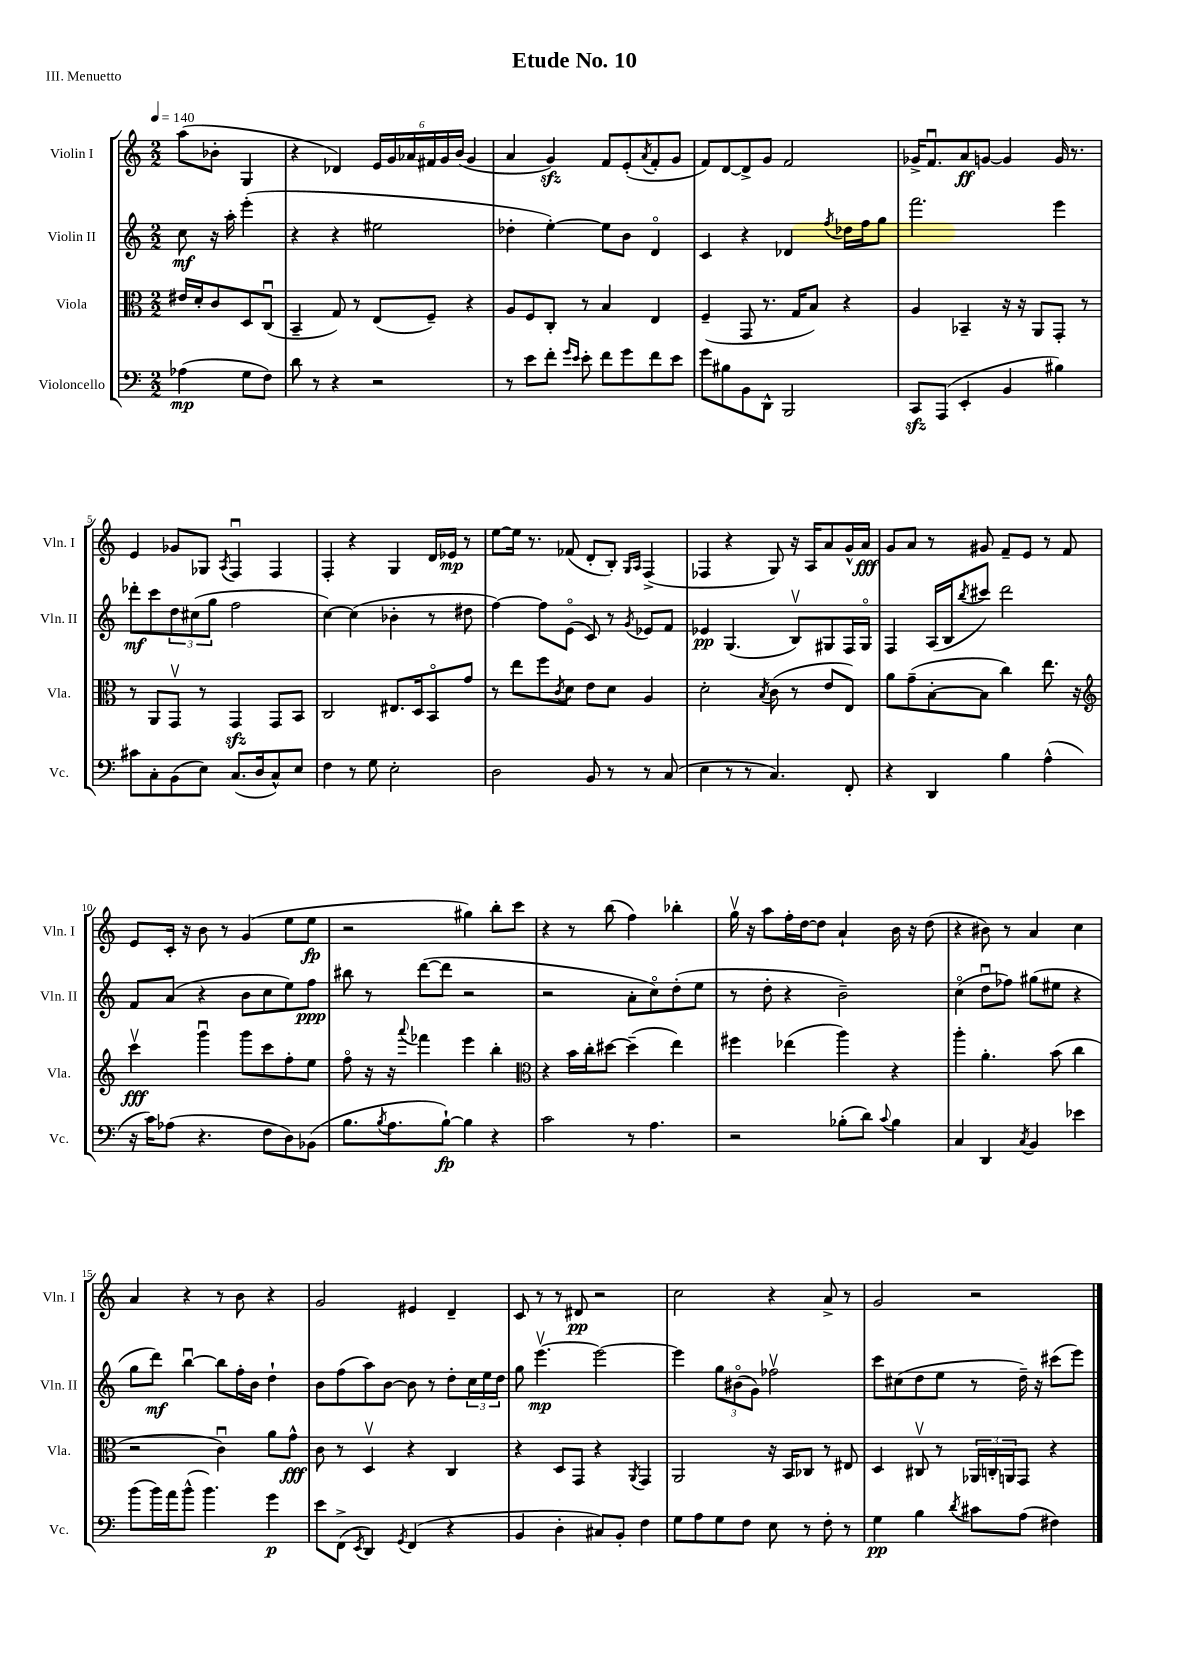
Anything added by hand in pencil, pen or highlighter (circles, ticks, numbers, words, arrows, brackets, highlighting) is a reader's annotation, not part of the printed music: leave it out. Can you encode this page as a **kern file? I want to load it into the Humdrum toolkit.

**kern	**dynam	**kern	**dynam	**kern	**dynam	**kern	**dynam
*part4	*part4	*part3	*part3	*part2	*part2	*part1	*part1
*staff4	*staff4	*staff3	*staff3	*staff2	*staff2	*staff1	*staff1
*I"Violoncello	*	*I"Viola	*	*I"Violin II	*	*I"Violin I	*
*I'Vc.	*	*I'Vla.	*	*I'Vln. II	*	*I'Vln. I	*
*clefF4	*	*clefC3	*	*clefG2	*	*clefG2	*
*k[]	*	*k[]	*	*k[]	*	*k[]	*
*M2/2	*	*M2/2	*	*M2/2	*	*M2/2	*
*MM140	*	*MM140	*	*MM140	*	*MM140	*
=	=	=	=	=	=	=	=
(4A-X\	mp	16e#X/LL	.	8cc\	mf	(8aa\L	.
.	.	16d'/J	.	.	.	.	.
.	.	8c/	.	16r	.	8b-X'\J	.
.	.	.	.	16aa'\	.	.	.
8G\L	.	8D/	.	(4eee'\	.	4G/	.
8F\J)	.	(8Cu/J	.	.	.	.	.
=1	=1	=1	=1	=1	=1	=1	=1
8d\	.	4BB~/	.	4r	.	4r	.
8r	.	.	.	.	.	.	.
4r	.	8G/)	.	4r	.	4d-X/)	.
.	.	8r	.	.	.	.	.
2r	.	(8E/L	.	2ee#X\	.	24e/LL	.
.	.	.	.	.	.	24g/	.
.	.	.	.	.	.	24a-X/	.
.	.	8F~/J)	.	.	.	24f#X/	.
.	.	.	.	.	.	24g/	.
.	.	.	.	.	.	(24b/JJ	.
.	.	4r	.	.	.	4g/	.
=2	=2	=2	=2	=2	=2	=2	=2
8r	.	8A/L	.	4dd-X'\	.	4a/	.
8e\L	.	8F/	.	.	.	.	.
8f'\J	.	8C'/J	.	[4ee'\)	.	4gzz/)	.
16qqg/LL	.	.	.	.	.	.	.
16qqe/JJ	.	.	.	.	.	.	.
8e'\	.	8r	.	.	.	.	.
8f\L	.	4B/	.	8ee\L]	.	8f/L	.
8g\	.	.	.	8b\J	.	(8e'/	.
.	.	.	.	.	.	8qa/	.
8f\	.	4E/	.	4d/	.	8f'/	.
8e\J	.	.	.	.	.	8g/J	.
=3	=3	=3	=3	=3	=3	=3	=3
8g\L	.	(4F~/	.	4c/	.	8f/L)	.
8B#X\	.	.	.	.	.	[8d/	.
8BB\	.	8GG/	.	4r	.	8d^/]	.
8DD^^\J	.	8.r	.	.	.	8g/J	.
2BBB/	.	.	.	4d-X/	.	2f/	.
.	.	16G/KL	.	.	.	.	.
.	.	8B/J)	.	.	.	.	.
.	.	.	.	8qff/	.	.	.
.	.	4r	.	16dd-X\LL	.	.	.
.	.	.	.	16ff\J	.	.	.
.	.	.	.	8gg\J	.	.	.
=4	=4	=4	=4	=4	=4	=4	=4
8CCzz/L	.	4A/	.	2.fff\	.	16g-X^/KL	.
.	.	.	.	.	.	8.fu/	.
(8AAA/J	.	.	.	.	.	.	.
4EE'/	.	4BB-X~/	.	.	.	8a/	ff
.	.	.	.	.	.	[8gn/J	.
4BB/	.	16r	.	.	.	4g/]	.
.	.	16r	.	.	.	.	.
.	.	8AA/L	.	.	.	.	.
4B#X\)	.	8GG'/J	.	4eee\	.	16g/	.
.	.	.	.	.	.	8.r	.
.	.	8r	.	.	.	.	.
!!LO:LB:g=z
=5	=5	=5	=5	=5	=5	=5	=5
8c#X\L	.	8r	.	8ddd-X'\L	mf	4e/	.
8C'\	.	8AA/L	.	8ccc\	.	.	.
(8BB\	.	8GGv/J	.	12dd\	.	8g-X/L	.
.	.	.	.	(12cc#X\	.	.	.
8E\J)	.	8r	.	.	.	8G-X/J	.
.	.	.	.	12gg\J	.	.	.
.	.	.	.	.	.	8qA/	.
(8.C/L	.	4GGzz/	.	2ff\	.	4Fu/	.
16D/k	.	.	.	.	.	.	.
8C^^/)	.	8GG/L	.	.	.	4F/	.
8E/J	.	8BB/J	.	.	.	.	.
=6	=6	=6	=6	=6	=6	=6	=6
4F\	.	2C/	.	[4cc\)	.	4F'/	.
8r	.	.	.	(4cc\]	.	4r	.
8G\	.	.	.	.	.	.	.
2E'\	.	8.E#X/L	.	4b-X'\	.	4G/	.
.	.	16D/k	.	.	.	.	.
.	.	8BB/	.	8r	.	16d/LL	.
.	.	.	.	.	.	16e-X/JJ	mp
.	.	8g/J	.	8dd#X\	.	8r	.
=7	=7	=7	=7	=7	=7	=7	=7
2D\	.	8r	.	[4ff\)	.	[8ee\L	.
.	.	8ee\L	.	.	.	16ee\Jk]	.
.	.	.	.	.	.	8.r	.
.	.	8ff\	.	8ff\L]	.	.	.
.	.	8qc/	.	.	.	.	.
.	.	8d\J	.	(8e\J	.	(8f-X/	.
8BB/	.	8e\L	.	8c/)	.	8d'/L	.
8r	.	8d\J	.	8r	.	8B'/J)	.
.	.	.	.	.	.	16qqG/LL	.
.	.	.	.	8qg/	.	16qqA/JJ	.
8r	.	4A/	.	8e-X/L	.	(4F^/	.
(8C/	.	.	.	8f/J	.	.	.
=8	=8	=8	=8	=8	=8	=8	=8
4E\	.	2d'\	.	4e-X/	pp	4F-X/	.
8r	.	.	.	(4.G/	.	4r	.
8r	.	.	.	.	.	.	.
.	.	8qB/	.	.	.	.	.
4.C/)	.	(8c\	.	.	.	8G/)	.
.	.	8r	.	8Bv/L)	.	16r	.
.	.	.	.	.	.	16A/KL	.
.	.	8e/L	.	8G#X/	.	8a/	.
8FF'/	.	8E/J)	.	16F/L	.	16g^^/L	.
.	.	.	.	16G#/JJ	.	16a/JJ	fff
=9	=9	=9	=9	=9	=9	=9	=9
4r	.	8a\L	.	4F/	.	8g/L	.
.	.	(8g~\	.	.	.	8a/J	.
4DD/	.	[8B'\	.	(16A/LL	.	8r	.
.	.	.	.	16B/J	.	.	.
.	.	.	.	8qbb/	.	.	.
.	.	8B\J]	.	8ccc#X/J)	.	8g#X/	.
4B\	.	4cc\)	.	2ddd\	.	8f~/L	.
.	.	.	.	.	.	8e/J	.
(4A^^\	.	8.ee\	.	.	.	8r	.
.	.	.	.	.	.	8f/	.
.	.	16r	.	.	.	.	.
!!LO:LB:g=z
=10	=10	=10	=10	=10	=10	=10	=10
*	*	*clefG2	*	*	*	*	*
16r	.	4cccv\	fff	8f/L	.	8e/L	.
16c\KL)	.	.	.	.	.	.	.
(8A-X\J	.	.	.	(8a/J	.	16c'/Jk	.
.	.	.	.	.	.	16r	.
4.r	.	4gggu\	.	4r	.	8b\	.
.	.	.	.	.	.	8r	.
.	.	8ggg\L	.	8b\L	.	(4g/	.
8F\L	.	8ccc\	.	8cc\	.	.	.
8D\)	.	8ff'\	.	8ee\)	.	8ee\L	.
(8BB-X\J	.	8ee\J	.	8ff\J	ppp	8ee\J	fp
=11	=11	=11	=11	=11	=11	=11	=11
8.B\L	.	8ff\	.	8bb#X\	.	2r	.
.	.	16r	.	8r	.	.	.
8qB/	.	.	.	.	.	.	.
8.A\	.	16r	.	.	.	.	.
.	.	8qqaaa/	.	.	.	.	.
.	.	4fff-X\	.	([8ddd\L	.	.	.
[8B`\J)	fp	.	.	8ddd\J]	.	.	.
4B\]	.	4eee\	.	2r	.	4gg#X\)	.
4r	.	4bb'\	.	.	.	8bb'\L	.
.	.	.	.	.	.	8ccc\J	.
=12	=12	=12	=12	=12	=12	=12	=12
*	*	*clefC3	*	*	*	*	*
2c\	.	4r	.	2r	.	4r	.
.	.	16b\LL	.	.	.	8r	.
.	.	16cc'\J	.	.	.	.	.
.	.	[8dd#X\J	.	.	.	(8bb\	.
8r	.	(4dd#~\]	.	8a'\L	.	4ff\)	.
4.A\	.	.	.	8cc\)	.	.	.
.	.	4ee\)	.	(8dd'\	.	4bb-X'\	.
.	.	.	.	8ee\J	.	.	.
=13	=13	=13	=13	=13	=13	=13	=13
2r	.	4ff#X\	.	8r	.	16ggv\	.
.	.	.	.	.	.	16r	.
.	.	.	.	8dd'\	.	8aa\L	.
.	.	(4ee-X\	.	4r	.	16ff'\L	.
.	.	.	.	.	.	[16dd\J	.
.	.	.	.	.	.	8dd\J]	.
(8B-X'\L	.	4aa\)	.	2b~\)	.	4a`/	.
8d\J)	.	.	.	.	.	.	.
8qqc/	.	.	.	.	.	.	.
4B-\	.	4r	.	.	.	16b\	.
.	.	.	.	.	.	16r	.
.	.	.	.	.	.	(8dd\	.
=14	=14	=14	=14	=14	=14	=14	=14
4C/	.	4aa'\	.	(4cc\	.	4r	.
4DD/	.	4.a'\	.	8ddu\L	.	8b#X\)	.
.	.	.	.	8ff-X\J)	.	8r	.
8qC/	.	.	.	.	.	.	.
4BB/	.	.	.	(8gg#X\L	.	4a/	.
.	.	(8b\	.	8ee#X\J	.	.	.
4e-X\	.	4cc\	.	4r	.	4cc\	.
!!LO:LB:g=z
=15	=15	=15	=15	=15	=15	=15	=15
(8b\L	.	2r	.	8gg\L	.	4a/	.
16b\L)	.	.	.	8ddd\J)	mf	.	.
16a\J	.	.	.	.	.	.	.
(8b^^\J	.	.	.	[4bbu\	.	4r	.
4.b\)	.	.	.	.	.	.	.
.	.	4cu\)	.	8bb\L]	.	8r	.
.	.	.	.	16ff'\L	.	8b\	.
.	.	.	.	16b\JJ	.	.	.
4g\	p	8a\L	.	4dd`\	.	4r	.
.	.	8g^^\J	fff	.	.	.	.
=16	=16	=16	=16	=16	=16	=16	=16
8e\L	.	8c\	.	8b\L	.	2g/	.
(8FF^\J	.	8r	.	(8ff\	.	.	.
8qEE/	.	.	.	.	.	.	.
4DD/)	.	4Dv/	.	8aa\)	.	.	.
.	.	.	.	[8b\J	.	.	.
8qGG/	.	.	.	.	.	.	.
(4FF/	.	4r	.	8b\]	.	4e#X/	.
.	.	.	.	8r	.	.	.
4r	.	4C/	.	8dd'\L	.	4d~/	.
.	.	.	.	24cc\L	.	.	.
.	.	.	.	24ee\	.	.	.
.	.	.	.	24dd\JJ	.	.	.
=17	=17	=17	=17	=17	=17	=17	=17
4BB/	.	4r	.	8gg\	.	8c/	.
.	.	.	.	[4.eeev\	mp	8r	.
4D'\	.	8D/L	.	.	.	8r	.
.	.	8GG/J	.	.	.	8d#X/	pp
8C#X/L)	.	4r	.	2eee\_	.	2r	.
8BB'/J	.	.	.	.	.	.	.
.	.	8qAA/	.	.	.	.	.
4F\	.	4GG/	.	.	.	.	.
=18	=18	=18	=18	=18	=18	=18	=18
8G\L	.	2AA/	.	4eee\]	.	2cc\	.
8A\	.	.	.	.	.	.	.
8G\	.	.	.	12gg\L	.	.	.
.	.	.	.	(12b#X\	.	.	.
8F\J	.	.	.	.	.	.	.
.	.	.	.	12g\J)	.	.	.
8E\	.	16r	.	2ff-Xv\	.	4r	.
.	.	16BB/KL	.	.	.	.	.
8r	.	8C-X/J	.	.	.	.	.
8F'\	.	8r	.	.	.	8a^/	.
8r	.	8E#X/	.	.	.	8r	.
=19	=19	=19	=19	=19	=19	=19	=19
4G\	pp	4D/	.	8ccc\L	.	2g/	.
.	.	.	.	(8cc#X\	.	.	.
4B\	.	8C#Xv/	.	8dd\	.	.	.
.	.	8r	.	8ee\J	.	.	.
8qd/	.	.	.	.	.	.	.
8c#X\L	.	24AA-X/LL	.	8r	.	2r	.
.	.	24Cn'/	.	.	.	.	.
.	.	24AAn/J	.	.	.	.	.
(8A\J	.	8GG/J	.	16dd~\)	.	.	.
.	.	.	.	16r	.	.	.
4F#X\)	.	4r	.	(8ccc#X\L	.	.	.
.	.	.	.	8eee\J)	.	.	.
==	==	==	==	==	==	==	==
*-	*-	*-	*-	*-	*-	*-	*-
